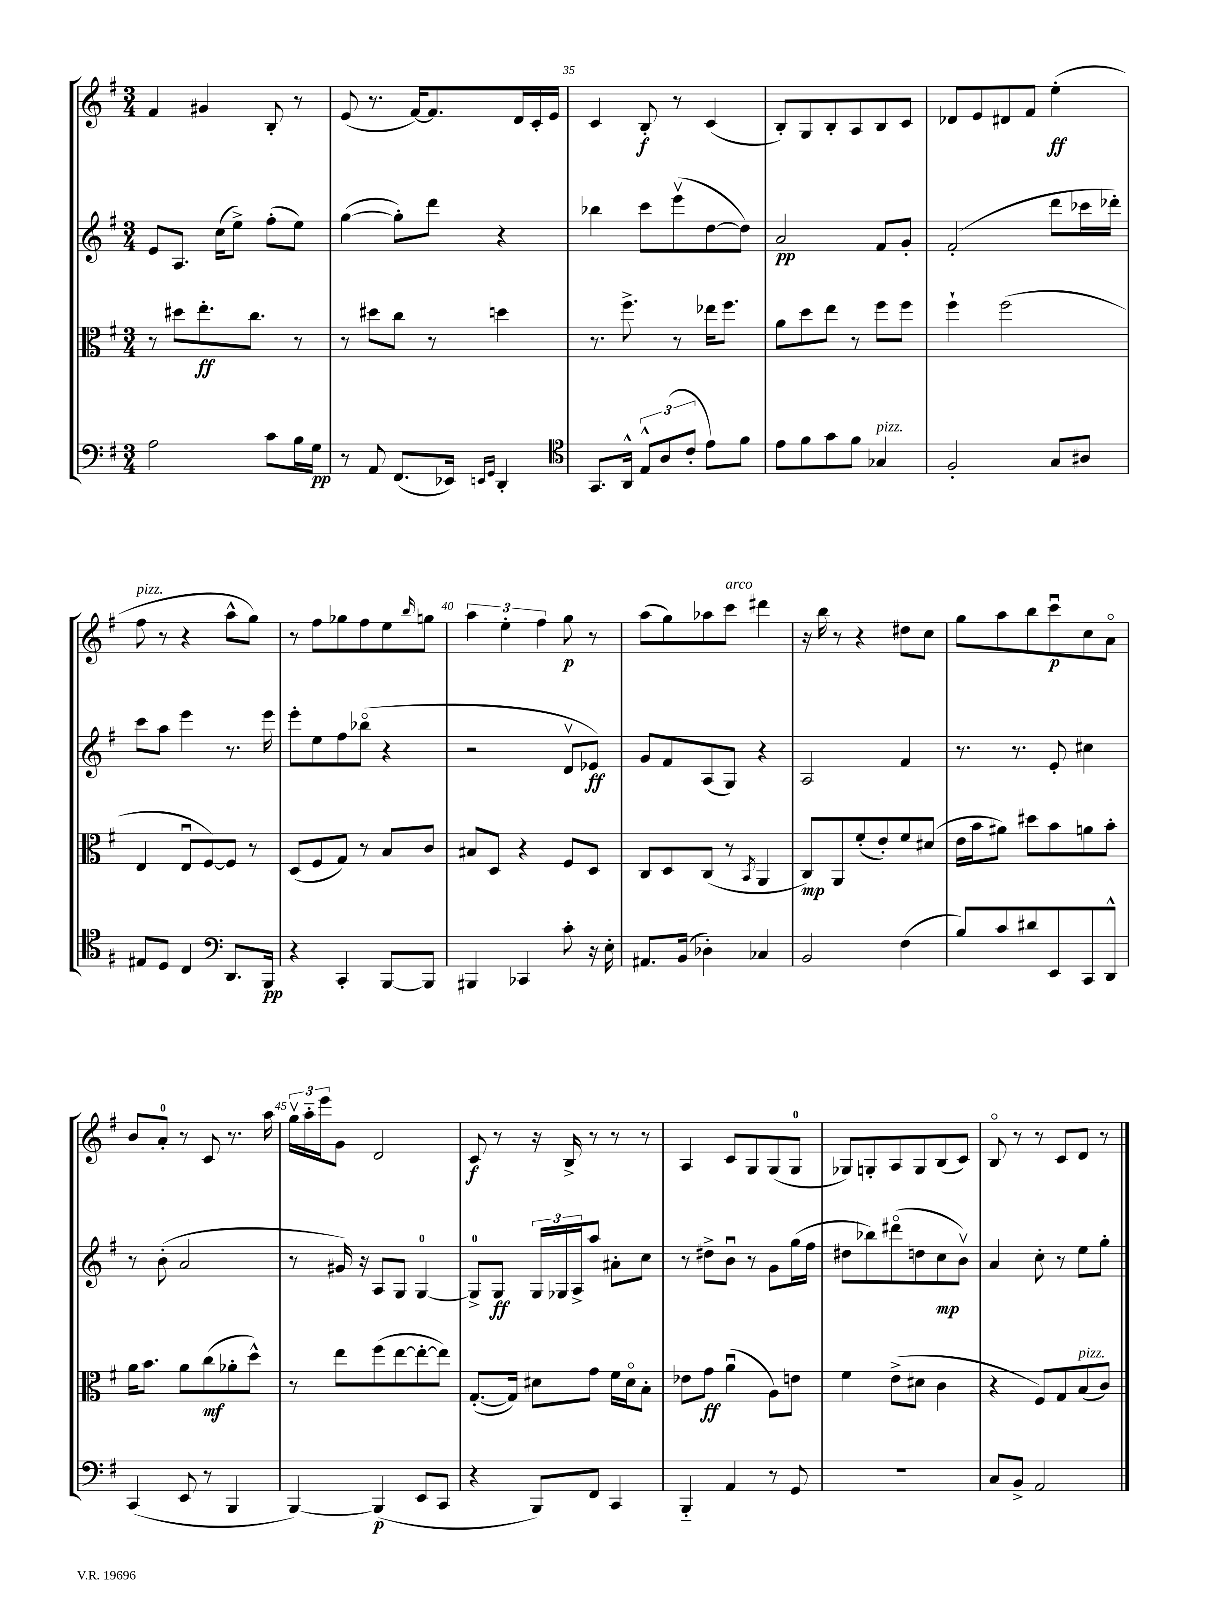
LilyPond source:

<<
\new StaffGroup <<
\new Staff = "s0" {
    \clef treble \key g \major \numericTimeSignature \time 3/4
    fis'4 gis'4 b8-. r8 |
    e'8( r8. fis'16~) fis'8. d'16 c'16-. e'16 |
    c'4 b8-.\f r8 c'4( |
    b8-.) g8 b8-. a8 b8 c'8 |
    des'8 e'8 dis'8 fis'8 e''4-.\ff( |
    fis''8^\markup { \italic "pizz." } r8 r4 a''8-^ g''8) |
    r8 fis''8 ges''8 fis''8 e''8 \grace { b''16 } g''8 |
    \tuplet 3/2 { a''4 e''4-. fis''4 } g''8\p r8 |
    a''8( g''8) aes''8 c'''8^\markup { \italic "arco" } dis'''4 |
    r16 b''16 r8 r4 dis''8 c''8 |
    g''8 a''8 b''8 c'''8\downbow\p c''8 a'8\flageolet |
    b'8 a'8-0-. r8 c'8 r8. a''16 |
    \tuplet 3/2 { g''16\upbow a''16-_ e'''16 } g'8 d'2 |
    c'8\f r8 r16 b16-> r8 r8 r8 |
    a4 c'8 g8 g8( g8-0 |
    ges8) g8-. a8 g8 b8( c'8) |
    b8\flageolet r8 r8 c'8 d'8 r8 \bar "|." |
}
\new Staff = "s1" {
    \clef treble \key g \major \numericTimeSignature \time 3/4
    e'8 a8. c''16( e''8->) fis''8-.( e''8) |
    g''4~( g''8-.) d'''8 r4 |
    bes''4 c'''8 e'''8\upbow( d''8~ d''8) |
    a'2\pp fis'8 g'8-. |
    fis'2-.( d'''8 ces'''16 des'''16-.) |
    c'''8 a''8 e'''4 r8. e'''16 |
    e'''8-. e''8 fis''8 bes''8\flageolet( r4 |
    r2 d'8\upbow ees'8\ff) |
    g'8 fis'8 a8( g8) r4 |
    a2 fis'4 |
    r8. r8. e'8-. cis''4 |
    r8 b'8-.( a'2 |
    r8 gis'16) r16 a8 g8 g4-0~ |
    g8-0-> g8\ff \tuplet 3/2 { g16 ges16 a16-> } a''8 ais'8-. c''8 |
    r8 dis''8-> b'8\downbow r8 g'8 g''16( fis''16 |
    dis''8 bes''8) dis'''8\flageolet( d''8 c''8\mp b'8\upbow) |
    a'4 c''8-. r8 e''8 g''8-. \bar "|." |
}
\new Staff = "s2" {
    \clef alto \key g \major \numericTimeSignature \time 3/4
    r8 dis''8 e''8.-.\ff c''8. r8 |
    r8 dis''8 c''8 r8 d''4 |
    r8. fis''8.-> r8 ees''16 fis''8. |
    a'8 d''8 e''8 r8 fis''8 fis''8 |
    fis''4-! fis''2( |
    e4 e8\downbow fis8~) fis8 r8 |
    d8( fis8 g8) r8 b8 c'8 |
    bis8 d8 r4 fis8 d8 |
    c8 d8 c8( r8 \acciaccatura { b,8 } a,4 |
    c8\mp) a,8 fis'8-.( e'8-.) fis'8 dis'8( |
    e'16 b'16 ais'8) dis''8 b'8 a'8 b'8-. |
    a'16 b'8. a'8 c''8\mf( aes'8-. d''8-^) |
    r8 e''8 fis''8( e''8~ e''8~-. e''8) |
    g8.~-.( g16) dis'8 g'8 fis'16 dis'16\flageolet b8-. |
    ees'8 g'8\ff a'4\downbow( a8) e'8 |
    fis'4 e'8->( dis'8 c'4 |
    r4 fis8) g8 b8^\markup { \italic "pizz." }( c'8) \bar "|." |
}
\new Staff = "s3" {
    \clef bass \key g \major \numericTimeSignature \time 3/4
    a2 c'8 b16 g16\pp |
    r8 a,8 fis,8.( ees,16) \grace { e,16 g,16 } d,4-. |
    \clef tenor g,8. a,16-^ \tuplet 3/2 { e8-^ a8( c'8-. } e'8) fis'8 |
    e'8 fis'8 g'8 fis'8 ges4^\markup { \italic "pizz." } |
    fis2-. g8 ais8 |
    eis8 d8 c4 \clef bass d,8. b,,16\pp |
    r4 c,4-. b,,8~ b,,8 |
    bis,,4 ces,4 c'8-. r16 e16-. |
    ais,8. b,16( des4-.) ces4 |
    b,2 fis4( |
    b8) c'8 dis'8 e,8 c,8 d,8-^ |
    c,4( e,8 r8 b,,4 |
    b,,4~) b,,4\p( e,8 c,8 |
    r4 b,,8) fis,8 c,4 |
    b,,4-_ a,4 r8 g,8 |
    R2. |
    c8 b,8-> a,2 \bar "|." |
}
>>
>>
\layout { \context { \Score currentBarNumber = #33 \override BarNumber.break-visibility = ##(#f #t #t) barNumberVisibility = #(every-nth-bar-number-visible 5) } }
